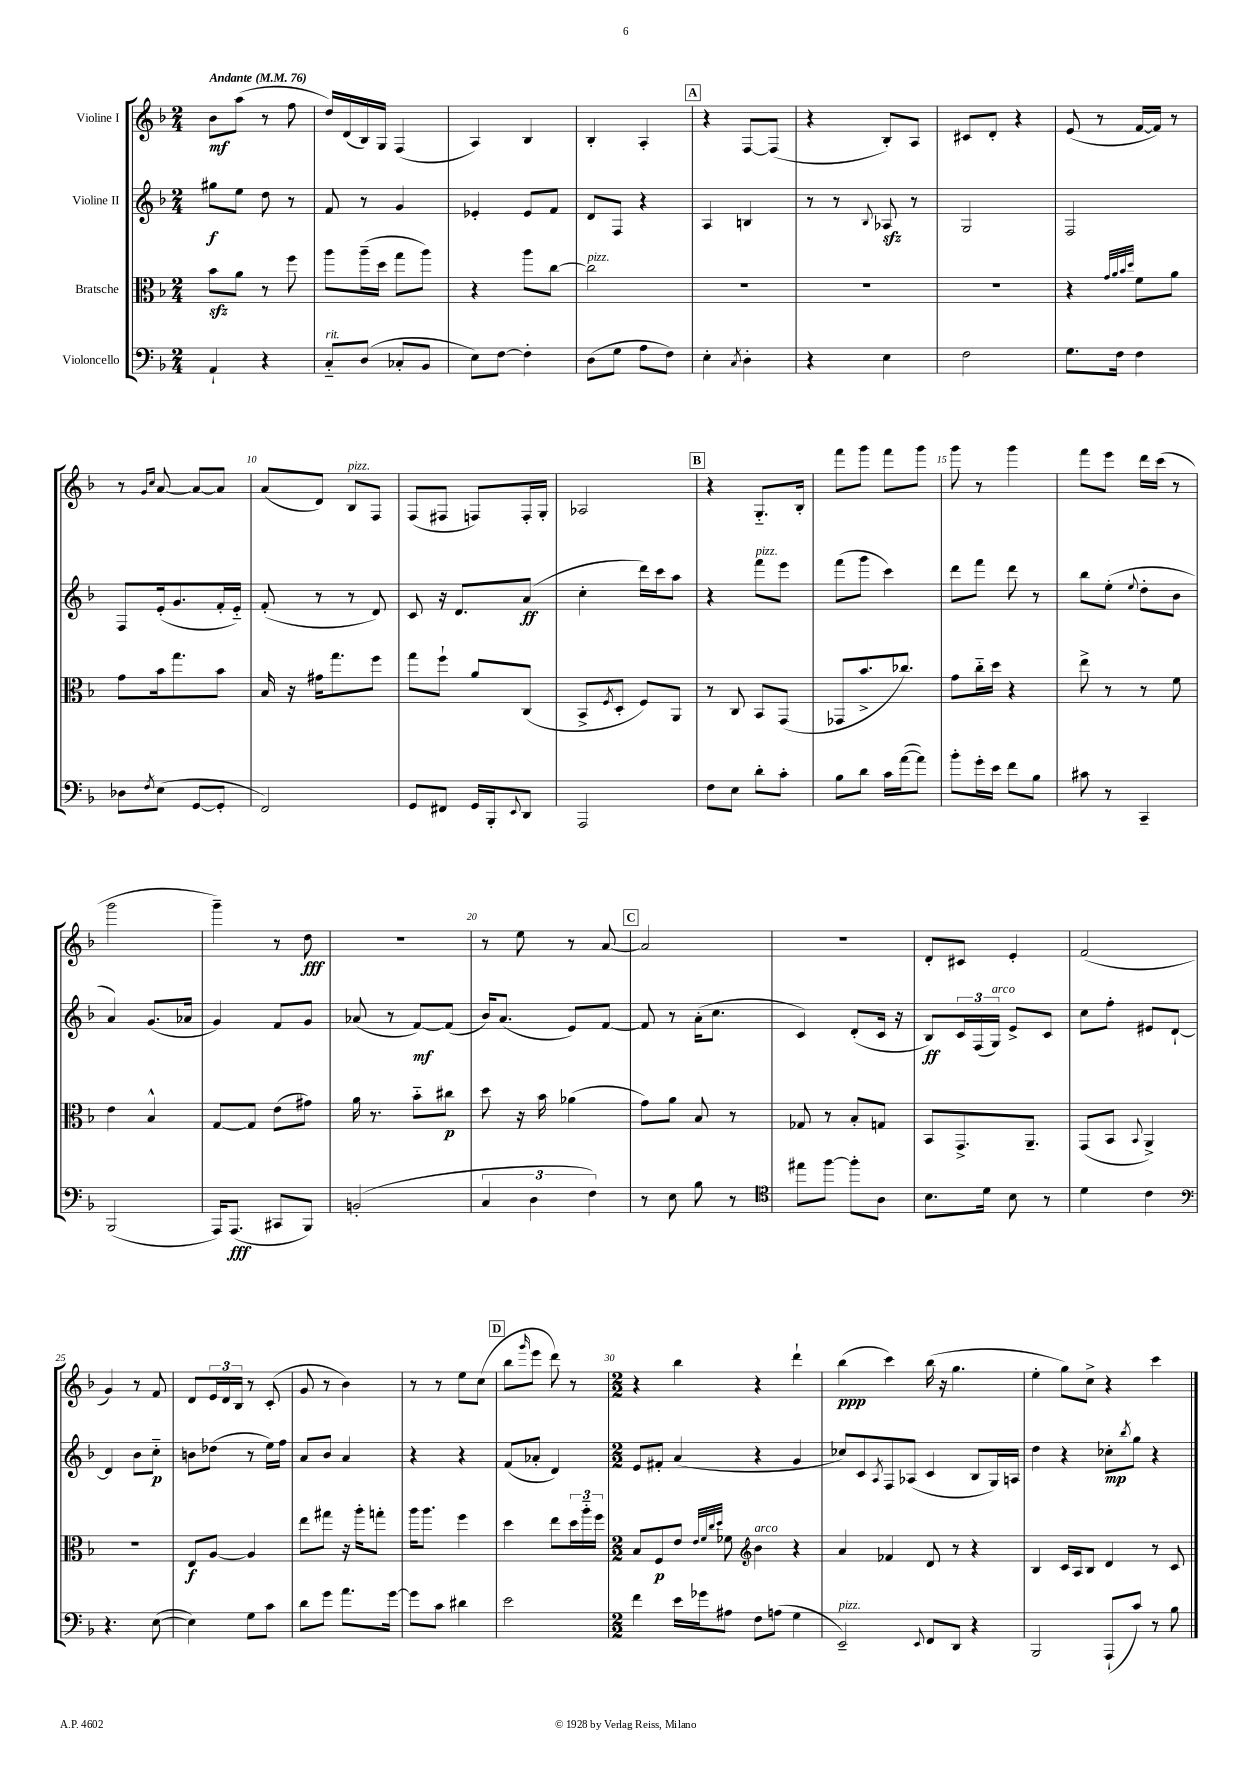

**kern	**dynam	**kern	**dynam	**kern	**dynam	**kern	**dynam
*part4	*part4	*part3	*part3	*part2	*part2	*part1	*part1
*staff4	*staff4	*staff3	*staff3	*staff2	*staff2	*staff1	*staff1
*I"Violoncello	*	*I"Bratsche	*	*I"Violine II	*	*I"Violine I	*
*clefF4	*	*clefC3	*	*clefG2	*	*clefG2	*
*k[b-]	*	*k[b-]	*	*k[b-]	*	*k[b-]	*
*M2/4	*	*M2/4	*	*M2/4	*	*M2/4	*
*MM76	*	*MM76	*	*MM76	*	*MM76	*
=1	=1	=1	=1	=1	=1	=1	=1
!	!	!	!	!	!	!LO:TX:a:B:t=Andante	!
4AA`/	.	8b-zz\L	.	8gg#X\L	f	8b-\L	mf
.	.	8a\J	.	8ee\J	.	(8aa\J	.
4r	.	8r	.	8dd\	.	8r	.
.	.	8ff\	.	8r	.	8ff\	.
=2	=2	=2	=2	=2	=2	=2	=2
!LO:TX:a:i:t=rit.	!	!	!	!	!	!	!
8C/L	.	8aa\L	.	8f/	.	16dd/LL)	.
.	.	.	.	.	.	(16d/	.
(8D/J	.	(16aa~\L	.	8r	.	16B-/)	.
.	.	16dd\JJ	.	.	.	16G/JJ	.
8C-X'/L	.	8gg\L	.	4g/	.	(4F/	.
8BB-/J	.	8aa\J)	.	.	.	.	.
=3	=3	=3	=3	=3	=3	=3	=3
8E\L)	.	4r	.	4e-X'/	.	4A/)	.
[8F\J	.	.	.	.	.	.	.
4F'\]	.	8aa\L	.	8e-/L	.	4B-/	.
.	.	[8cc\J	.	8f/J	.	.	.
=4	=4	=4	=4	=4	=4	=4	=4
!	!	!LO:TX:a:i:t=pizz.	!	!	!	!	!
(8D\L	.	2cc\]	.	8d/L	.	4B-'/	.
8G\J	.	.	.	8F/J	.	.	.
8A\L	.	.	.	4r	.	4A'/	.
8F\J)	.	.	.	.	.	.	.
!!LO:REH:place=s1:t=A
=5	=5	=5	=5	=5	=5	=5	=5
4E'\	.	2r	.	4A/	.	4r	.
8qC/	.	.	.	.	.	.	.
4D'\	.	.	.	4Bn/	.	[8F/L	.
.	.	.	.	.	.	(8F/J]	.
=6	=6	=6	=6	=6	=6	=6	=6
4r	.	2r	.	8r	.	4r	.
.	.	.	.	8r	.	.	.
.	.	.	.	8qqB-/	.	.	.
4E\	.	.	.	8A-Xzz/	.	8B-'/L)	.
.	.	.	.	8r	.	8A/J	.
=7	=7	=7	=7	=7	=7	=7	=7
2F\	.	2r	.	2G/	.	8c#X/L	.
.	.	.	.	.	.	8d'/J	.
.	.	.	.	.	.	4r	.
=8	=8	=8	=8	=8	=8	=8	=8
8.G\L	.	4r	.	2F/	.	(8e/	.
.	.	.	.	.	.	8r	.
16F\Jk	.	.	.	.	.	.	.
.	.	32qqg/LLL	.	.	.	.	.
.	.	32qqa/	.	.	.	.	.
.	.	32qqb-/	.	.	.	.	.
.	.	32qqdd/JJJ	.	.	.	.	.
4F\	.	8f\L	.	.	.	[16f/LL	.
.	.	.	.	.	.	16f/JJ])	.
.	.	8a\J	.	.	.	8r	.
!!LO:LB:g=z
=9	=9	=9	=9	=9	=9	=9	=9
8D-X\L	.	8g\L	.	8F/L	.	8r	.
.	.	.	.	.	.	16qqg/LL	.
8qF/	.	.	.	.	.	16qqcc/JJ	.
(8E\J	.	16b-\k	.	(16e'/k	.	[8a/	.
.	.	8.gg\	.	8.g/	.	.	.
[8GG/L	.	.	.	.	.	8a/L_	.
8GG'/J]	.	8b-\J	.	16f'/L	.	8a/J]	.
.	.	.	.	16e/JJ)	.	.	.
=10	=10	=10	=10	=10	=10	=10	=10
2FF/)	.	16B-/	.	(8f'/	.	(8a/L	.
.	.	16r	.	.	.	.	.
.	.	16g#X\KL	.	8r	.	8d/J)	.
.	.	8.gg\	.	.	.	.	.
!	!	!	!	!	!	!LO:TX:a:i:t=pizz.	!
.	.	.	.	8r	.	8B-/L	.
.	.	8ff\J	.	8d/)	.	8F/J	.
=11	=11	=11	=11	=11	=11	=11	=11
8GG/L	.	8gg\L	.	8c/	.	(8F/L	.
8FF#X/J	.	8ff`\J	.	16r	.	8F#X/J	.
.	.	.	.	8.d/L	.	.	.
16GG/LL	.	8a/L	.	.	.	8Fn/L)	.
16BBB-'/J	.	.	.	.	.	.	.
8qqEE/	.	.	.	.	.	.	.
8DD/J	.	(8C/J	.	(8a/J	ff	16F'/L	.
.	.	.	.	.	.	16G'/JJ	.
=12	=12	=12	=12	=12	=12	=12	=12
2AAA/	.	8BB-^/L	.	4cc'\	.	2A-X/	.
.	.	8qF/	.	.	.	.	.
.	.	8D'/J	.	.	.	.	.
.	.	8F/L)	.	16ddd\LL)	.	.	.
.	.	.	.	16ccc\J	.	.	.
.	.	8AA/J	.	8aa\J	.	.	.
!!LO:REH:place=s1:t=B
=13	=13	=13	=13	=13	=13	=13	=13
8F\L	.	8r	.	4r	.	4r	.
8E\J	.	8C/	.	.	.	.	.
!	!	!	!	!LO:TX:a:i:t=pizz.	!	!	!
8d'\L	.	8BB-/L	.	8fff\L	.	8.G/L	.
8c'\J	.	(8GG/J	.	8eee\J	.	.	.
.	.	.	.	.	.	16B-'/Jk	.
=14	=14	=14	=14	=14	=14	=14	=14
8B-\L	.	8GG-X/L	.	(8fff\L	.	8fff\L	.
8d\J	.	8.b-^/	.	8ggg\J	.	8ggg\J	.
16c\LL	.	.	.	4ccc\)	.	8fff\L	.
([16a\J	.	8.cc-X/J)	.	.	.	.	.
8a\J])	.	.	.	.	.	8ggg\J	.
=15	=15	=15	=15	=15	=15	=15	=15
8b-'\L	.	8g\L	.	8ddd\L	.	8ggg\	.
16g'\L	.	16cc\L	.	8fff\J	.	8r	.
16e\JJ	.	16dd\JJ	.	.	.	.	.
8f\L	.	4r	.	8ddd\	.	4ggg\	.
8B-\J	.	.	.	8r	.	.	.
=16	=16	=16	=16	=16	=16	=16	=16
8c#X\	.	8ee^\	.	8bb-\L	.	8fff\L	.
8r	.	8r	.	(8ee'\J	.	8eee\J	.
.	.	.	.	8qqee/	.	.	.
4CC~/	.	8r	.	8dd'\L	.	16ddd\LL	.
.	.	.	.	.	.	(16ccc\JJ	.
.	.	8f\	.	8b-\J	.	8r	.
!!LO:LB:g=z
=17	=17	=17	=17	=17	=17	=17	=17
(2BBB-/	.	4e\	.	4a/)	.	2ggg\	.
.	.	4B-^^/	.	(8.g/L	.	.	.
.	.	.	.	16a-X/Jk	.	.	.
=18	=18	=18	=18	=18	=18	=18	=18
16AAA/KL)	.	[8G/L	.	4g/)	.	4ggg~\)	.
(8.AAA/J	fff	.	.	.	.	.	.
.	.	8G/J]	.	.	.	.	.
8CC#X/L	.	(8e\L	.	8f/L	.	8r	.
8BBB-/J)	.	8g#X\J)	.	8g/J	.	8dd\	fff
=19	=19	=19	=19	=19	=19	=19	=19
(2BBn'/	.	16a\	.	(8a-X/	.	2r	.
.	.	8.r	.	.	.	.	.
.	.	.	.	8r	.	.	.
.	.	8b-\L	.	[8f/L)	mf	.	.
.	.	8cc#X\J	p	(8f/J]	.	.	.
=20	=20	=20	=20	=20	=20	=20	=20
6C/	.	8dd\	.	16b-/KL)	.	8r	.
.	.	.	.	(8.a/J	.	.	.
.	.	16r	.	.	.	8ee\	.
6D\	.	.	.	.	.	.	.
.	.	16b-\	.	.	.	.	.
.	.	(4a-X\	.	8e/L)	.	8r	.
6F\)	.	.	.	.	.	.	.
.	.	.	.	[8f/J	.	[8a/	.
!!LO:REH:place=s1:t=C
=21	=21	=21	=21	=21	=21	=21	=21
8r	.	8g\L)	.	8f/]	.	2a/]	.
8E\	.	8a\J	.	8r	.	.	.
8B-\	.	8B-/	.	(16a'\KL	.	.	.
.	.	.	.	8.cc\J	.	.	.
8r	.	8r	.	.	.	.	.
=22	=22	=22	=22	=22	=22	=22	=22
*clefC4	*	*	*	*	*	*	*
8ee#X\L	.	8G-X/	.	4c/)	.	2r	.
[8ff\J	.	8r	.	.	.	.	.
8ff'\L]	.	8B-'/L	.	(8d'/L	.	.	.
8A\J	.	8Gn/J	.	16c/Jk	.	.	.
.	.	.	.	16r	.	.	.
=23	=23	=23	=23	=23	=23	=23	=23
8.B-\L	.	8BB-/L	.	8B-/L)	ff	8d'/L	.
.	.	8.GG^/	.	24c/L	.	8c#X/J	.
.	.	.	.	(24F/	.	.	.
16d\Jk	.	.	.	.	.	.	.
!	!	!	!	!LO:TX:a:i:t=arco	!	!	!
.	.	.	.	24G/JJ)	.	.	.
8B-\	.	.	.	8e^/L	.	4e'/	.
.	.	8.AA~/J	.	.	.	.	.
8r	.	.	.	8c/J	.	.	.
=24	=24	=24	=24	=24	=24	=24	=24
4d\	.	(8GG/L	.	8cc\L	.	(2f/	.
.	.	8BB-/J	.	8ff'\J	.	.	.
.	.	8qqBB-/	.	.	.	.	.
4c\	.	4AA^/)	.	8e#X/L	.	.	.
.	.	.	.	[8d`/J	.	.	.
!!LO:LB:g=z
=25	=25	=25	=25	=25	=25	=25	=25
*clefF4	*	*	*	*	*	*	*
4.r	.	2r	.	4d/]	.	4g/)	.
.	.	.	.	8b-\L	.	8r	.
([8E\	.	.	.	8cc\J	p	8f/	.
=26	=26	=26	=26	=26	=26	=26	=26
4E\])	.	8E/L	f	8bn\L	.	8d/L	.
.	.	[8A/J	.	(8dd-X\J	.	24e/L	.
.	.	.	.	.	.	24d/	.
.	.	.	.	.	.	24B-/JJ	.
8G\L	.	4A/]	.	8r	.	8r	.
8c\J	.	.	.	16ee\LL)	.	(8c'/	.
.	.	.	.	16ff\JJ	.	.	.
=27	=27	=27	=27	=27	=27	=27	=27
8d\L	.	8ee\L	.	8a/L	.	8g/	.
8g\J	.	8gg#X\J	.	8b-/J	.	8r	.
8.a\L	.	16r	.	4a/	.	4b-\)	.
.	.	16aa'\KL	.	.	.	.	.
.	.	8ggn'\J	.	.	.	.	.
[16g\Jk	.	.	.	.	.	.	.
=28	=28	=28	=28	=28	=28	=28	=28
8g\L]	.	16aa\KL	.	4r	.	8r	.
.	.	8.aa\J	.	.	.	.	.
8c\J	.	.	.	.	.	8r	.
4d#X\	.	4ff\	.	4r	.	8ee\L	.
.	.	.	.	.	.	(8cc\J	.
!!LO:REH:place=s1:t=D
=29	=29	=29	=29	=29	=29	=29	=29
2e\	.	4dd\	.	(8f/L	.	8bb-\L	.
.	.	.	.	.	.	16qqggg/	.
.	.	.	.	8a-X'/J	.	8eee\J	.
.	.	8ee\L	.	4d/)	.	8ddd\)	.
.	.	24dd\L	.	.	.	8r	.
.	.	24aa\	.	.	.	.	.
.	.	24ff\JJ	.	.	.	.	.
=30	=30	=30	=30	=30	=30	=30	=30
*M2/2	*	*M2/2	*	*M2/2	*	*M2/2	*
4f\	.	8B-/L	.	8e/L	.	4r	.
.	.	8F/	p	8f#X'/J	.	.	.
16e\LL	.	8e/J	.	(4a/	.	4bb-\	.
16g-X\J	.	.	.	.	.	.	.
.	.	32qqe/LLL	.	.	.	.	.
.	.	32qqf/	.	.	.	.	.
.	.	32qqcc/	.	.	.	.	.
.	.	32qqdd/JJJ	.	.	.	.	.
8A#X\J	.	8f-X\	.	.	.	.	.
*	*	*clefG2	*	*	*	*	*
!	!	!LO:TX:a:i:t=arco	!	!	!	!	!
8F\L	.	4b-\	.	4r	.	4r	.
(8An\J	.	.	.	.	.	.	.
4G\	.	4r	.	4g/	.	4ddd`\	.
=31	=31	=31	=31	=31	=31	=31	=31
!LO:TX:a:i:t=pizz.	!	!	!	!	!	!	!
2EE~/)	.	4a/	.	8cc-X/L)	.	(4bb-\	ppp
.	.	.	.	8c/	.	.	.
.	.	.	.	8qA/	.	.	.
.	.	4f-X/	.	8F/	.	4ccc\)	.
.	.	.	.	(8A-X/J	.	.	.
8qqEE/	.	.	.	.	.	.	.
8FF/L	.	8d/	.	4c/	.	(16bb-\	.
.	.	.	.	.	.	16r	.
8DD/J	.	8r	.	.	.	4.gg\	.
4r	.	4r	.	8B-/L	.	.	.
.	.	.	.	16G/L)	.	.	.
.	.	.	.	16An/JJ	.	.	.
=32	=32	=32	=32	=32	=32	=32	=32
2BBB-/	.	4B-/	.	4dd\	.	4ee'\	.
.	.	16c/LL	.	4r	.	8gg\L)	.
.	.	16A/J	.	.	.	.	.
.	.	8B-/J	.	.	.	8cc^\J	.
(8AAA`/L	.	4d/	.	8cc-X'\L	mp	4r	.
.	.	.	.	8qbb-/	.	.	.
8c/J)	.	.	.	8gg\J	.	.	.
8r	.	8r	.	4r	.	4ccc\	.
8B-\	.	8c/	.	.	.	.	.
==	==	==	==	==	==	==	==
*-	*-	*-	*-	*-	*-	*-	*-
